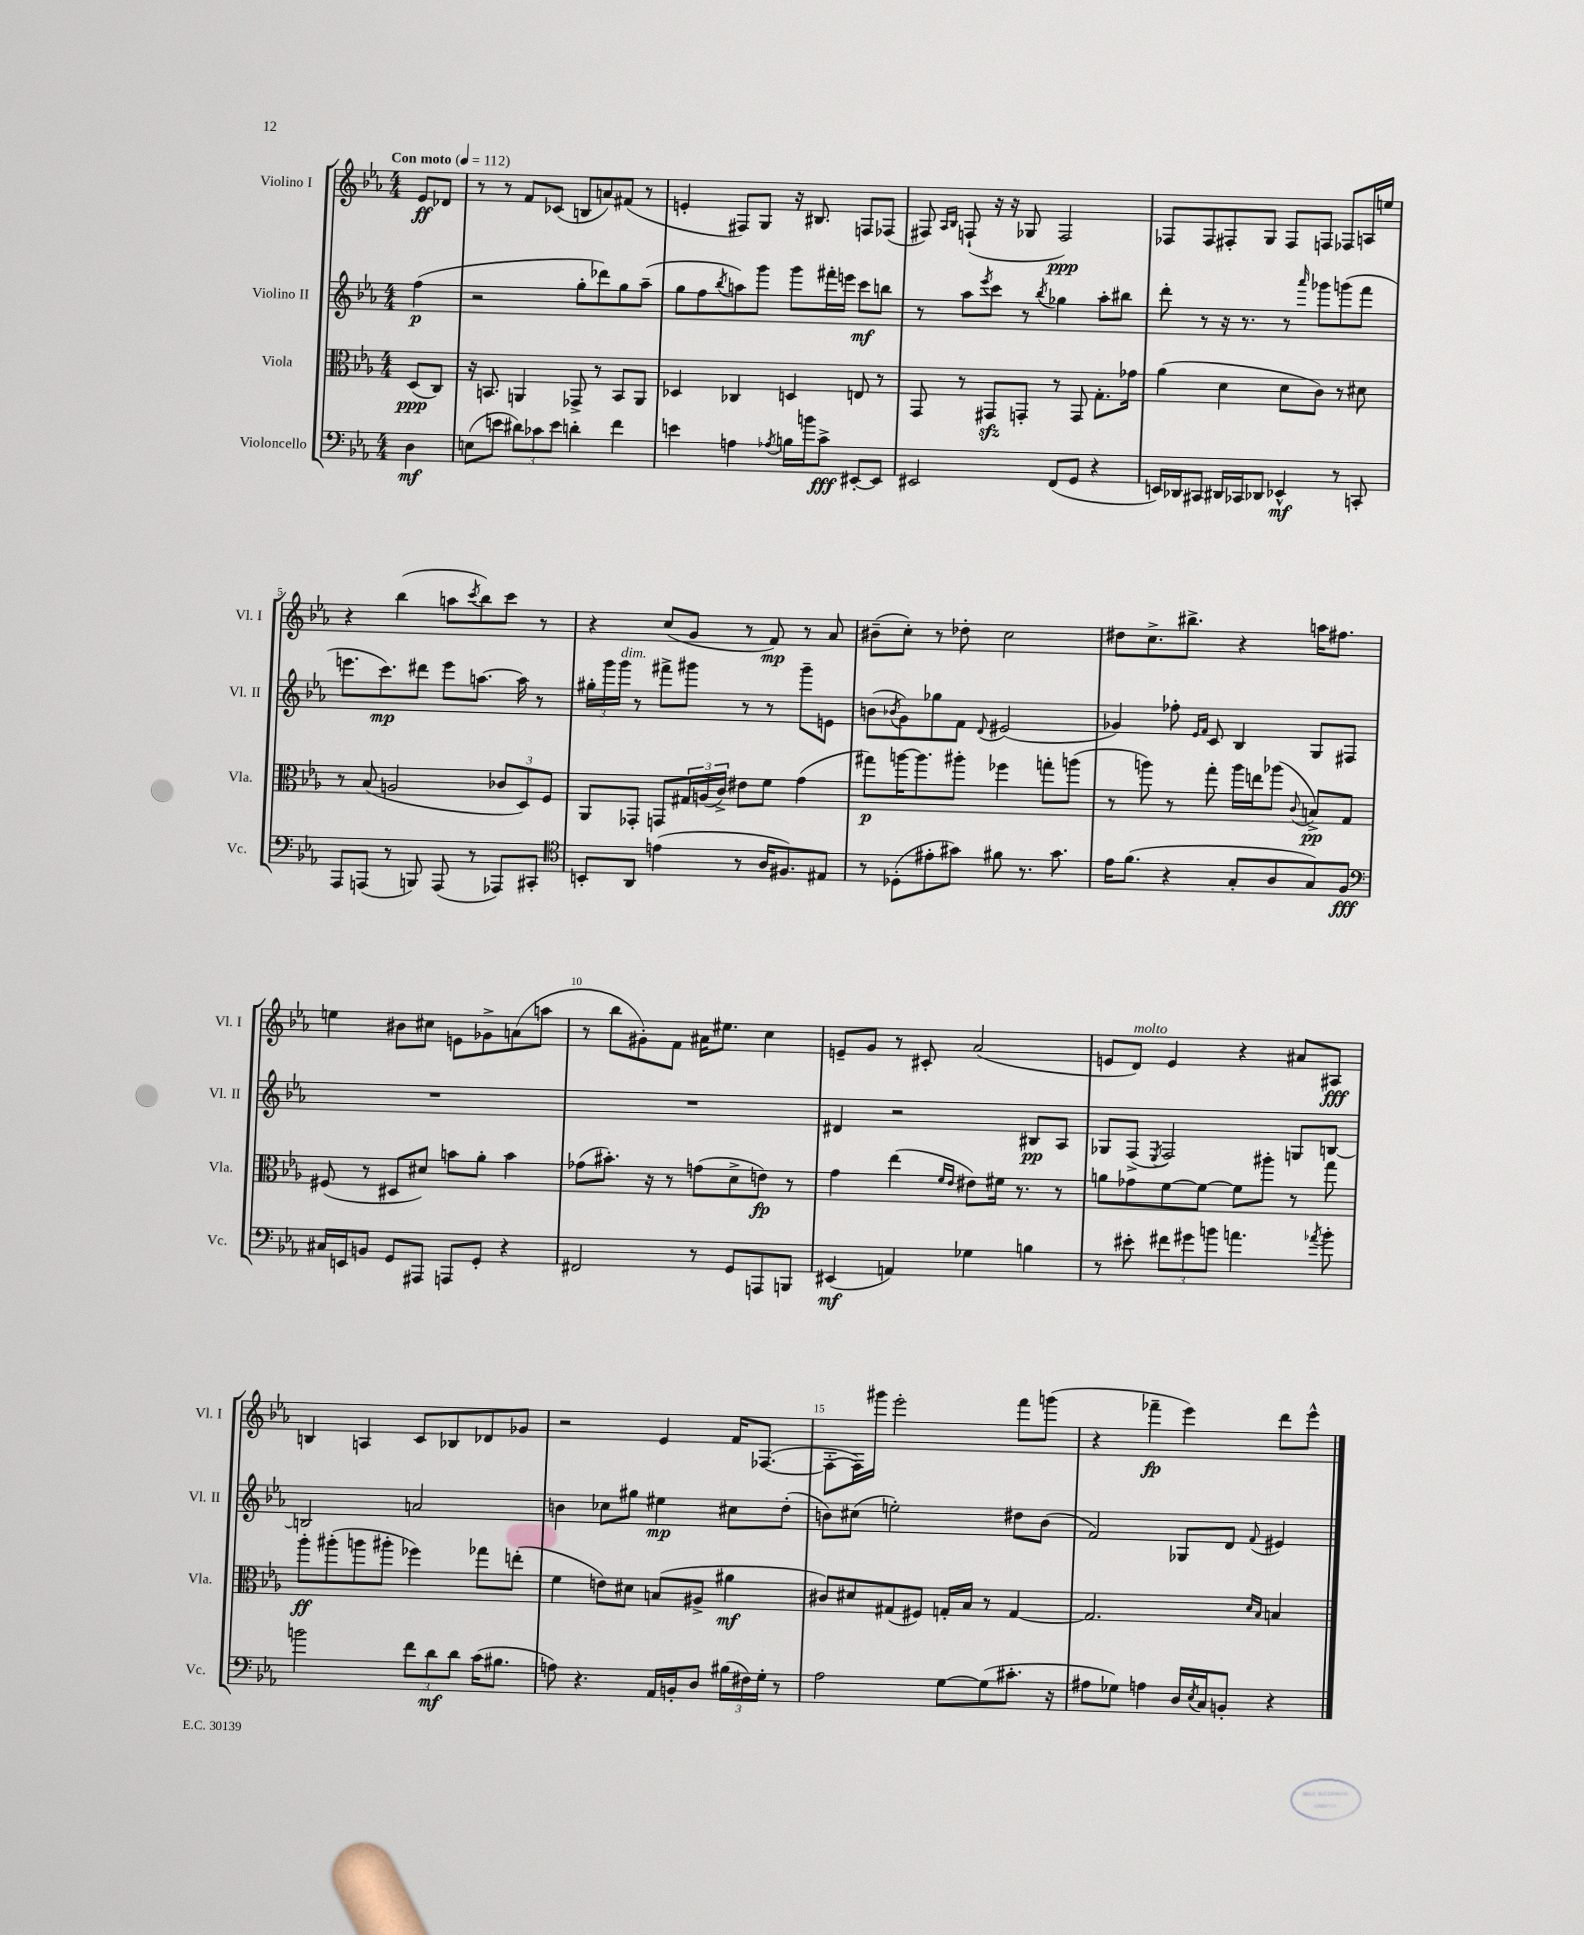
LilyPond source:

<<
\new StaffGroup <<
\new Staff = "s0" \with { instrumentName = "Violino I" shortInstrumentName = "Vl. I" } {
    \clef treble \key ees \major \numericTimeSignature \time 4/4 \partial 4 \tempo "Con moto" 4 = 112
    ees'8\ff des'8 |
    r8 r8 f'8 ces'8( b8 a'8) fis'8( r8 |
    e'4-. fis8) g8 r16 bis8. f8 fes8( |
    fis8) \grace { aes16 bes16 } f8-!( r16 r16 ges8 f2\ppp) |
    fes8 fes8 fis8-. g8 fis8 f8 fes8 a16 e''16 |
    r4 bes''4( a''8 \acciaccatura { c'''8 } bes''8) c'''8 r8 |
    r4 c''8( g'8 r8 f'8\mp) r8 aes'8 |
    bis'8--( c''8-.) r8 des''8-. c''2 |
    dis''8 c''8.-> bis''8.-> r4 a''16 fis''8. |
    e''4 bis'8 cis''8 e'8 ges'8-> a'8( a''8 |
    r8 bes''8 gis'8-.) f'8 ais'16 eis''8. c''4 |
    e'8-- g'8 r8 cis'8-. aes'2( |
    e'8 d'8^\markup { \italic "molto" }) e'4 r4 ais'8 ais8\fff |
    b4 a4 c'8 bes8 des'8 ges'8 |
    r2 ees'4 f'16 fes8.~( |
    fes8~-. fes16) gis'''16 ees'''2-. f'''8 g'''8( |
    r4 fes'''4--\fp ees'''4) d'''8 ees'''8-^ \bar "|." |
}
\new Staff = "s1" \with { instrumentName = "Violino II" shortInstrumentName = "Vl. II" } {
    \clef treble \key ees \major \numericTimeSignature \time 4/4 \partial 4
    f''4\p( |
    r2 g''8-. des'''8) g''8 aes''8--( |
    g''8 f''8 \acciaccatura { bes''8 } a''8) g'''8 g'''8 fis'''16-. e'''16 c'''8\mf b''8 |
    r8 aes''8 \acciaccatura { ees'''8 } c'''8 r8 \acciaccatura { bes''8 } ges''4 aes''8-. bis''8 |
    d'''8-. r8 r16 r8. r8 \grace { aes'''16 } ges'''8 g'''8( f'''8 |
    e'''8. c'''8.\mp) dis'''8 e'''8 a''8.~ a''16 r8 |
    \tuplet 3/2 { gis''16-. g'''16 g'''16^\markup { \italic "dim." } } r8 fis'''8-> gis'''8 r8 r8 gis'''8-- e'8 |
    b'8( \acciaccatura { bes'8 } g'8) ges''8 f'8 \appoggiatura { d'8 } eis'2( |
    ges'4) fes''8-. \grace { ees'16 f'16 } c'8 bes4 g8 fis8 |
    R1 |
    R1 |
    dis'4 r2 bis8\pp aes8 |
    ges8 f8->( \acciaccatura { ees8 } f2) g8 b8~ |
    b2 a'2 |
    b'4 ces''8 gis''8 eis''4\mp cis''8 d''8-.( |
    b'8) cis''8( e''2-.) dis''8 b'8( |
    f'2) ges8 d'8 \appoggiatura { f'8 } eis'4 \bar "|." |
}
\new Staff = "s2" \with { instrumentName = "Viola" shortInstrumentName = "Vla." } {
    \clef alto \key ees \major \numericTimeSignature \time 4/4 \partial 4
    d8\ppp( c8) |
    r16 b,8. a,4 ges,8-> r8 b,8 a,8 |
    des4 ces4 d4 e8 r8 |
    g,8 r8 gis,8\sfz g,8-. r8 g,8 g8.-. ges'16 |
    aes'4( d'4 d'8 c'8) r8 dis'8 |
    r8 bes8( a2 \tuplet 3/2 { ces'8 d8) f8 } |
    aes,8 ges,8-. g,8 \tuplet 3/2 { gis16 a16( c'16->) } eis'8 f'8 g'4( |
    gis''8\p) a''16~ a''8. ais''8-. fes''4 g''8-. a''8( |
    r8 a''8) r8 g''8-. a''16 e''16 aes''8( \appoggiatura { c'8 } b8->\pp) g8 |
    fis8( r8 dis8 dis'8) b'8 aes'8-. b'4 |
    ges'8( bis'8.-.) r16 r8 g'8( d'8-> e'8\fp) r8 |
    g'4 ees''4( \grace { f'16 ees'16 } eis'8) fis'16 r8. r8 |
    a'8 ges'8 f'8~ f'8~ f'8 ais''8-. r8 g''8 |
    aes''8-.\ff ais''8-.( a''8 ais''8-. fes''4) ges''8 e''8-.( |
    f'4 e'8) dis'8 b8( ais8-> ais'4\mf |
    cis'8) dis'8 gis8( fis8) g16-. bes16 r8 g4~ |
    g2. \grace { d'16 bes16 } b4 \bar "|." |
}
\new Staff = "s3" \with { instrumentName = "Violoncello" shortInstrumentName = "Vc." } {
    \clef bass \key ees \major \numericTimeSignature \time 4/4 \partial 4
    d4\mf |
    e8( e'8 \tuplet 3/2 { dis'8) ces'8 e'8 } d'4-. f'4 |
    e'4 a4 \acciaccatura { aes8 } b16 b'16 c'8->\fff eis,8~-. eis,8 |
    eis,2 f,8( g,8 r4 |
    e,16) des,16 cis,8 dis,16 ces,16 des,8 ees,4-^\mf r8 c,8-. |
    aes,,8 a,,8( r8 b,,8) a,,8( r8 aes,,8) cis,8-. |
    \clef tenor b,8-. aes,8 e'4( r8 aes16 fis8.) eis8 |
    r8 des8-.( eis'8-. gis'8) fis'8 r8. gis'8. |
    ees'16 f'8.( r4 g8-. aes8 g8) f8\fff |
    \clef bass cis16 e,16 b,8 g,8 ais,,8 a,,8 g,8-. r4 |
    fis,2 r8 g,8 a,,8 b,,8 |
    eis,4\mf( a,4) ges4 b4 |
    r8 eis'8-. \tuplet 3/2 { fis'8 gis'8 b'8 } a'4. \acciaccatura { aes'8 } b'8-. |
    b'2 \tuplet 3/2 { f'8 d'8\mf d'8 } c'16( bis8. |
    a8) r4. aes,16 b,16-. d8 \tuplet 3/2 { bis16( fis16) g16-. } r8 |
    aes2 g8~ g8( cis'8.-. r16 |
    ais8 ges8) a4 d16 \acciaccatura { ees8 } c16 b,8-. r4 \bar "|." |
}
>>
>>
\layout { \context { \Score \override BarNumber.break-visibility = ##(#f #t #t) barNumberVisibility = #(every-nth-bar-number-visible 5) } }
